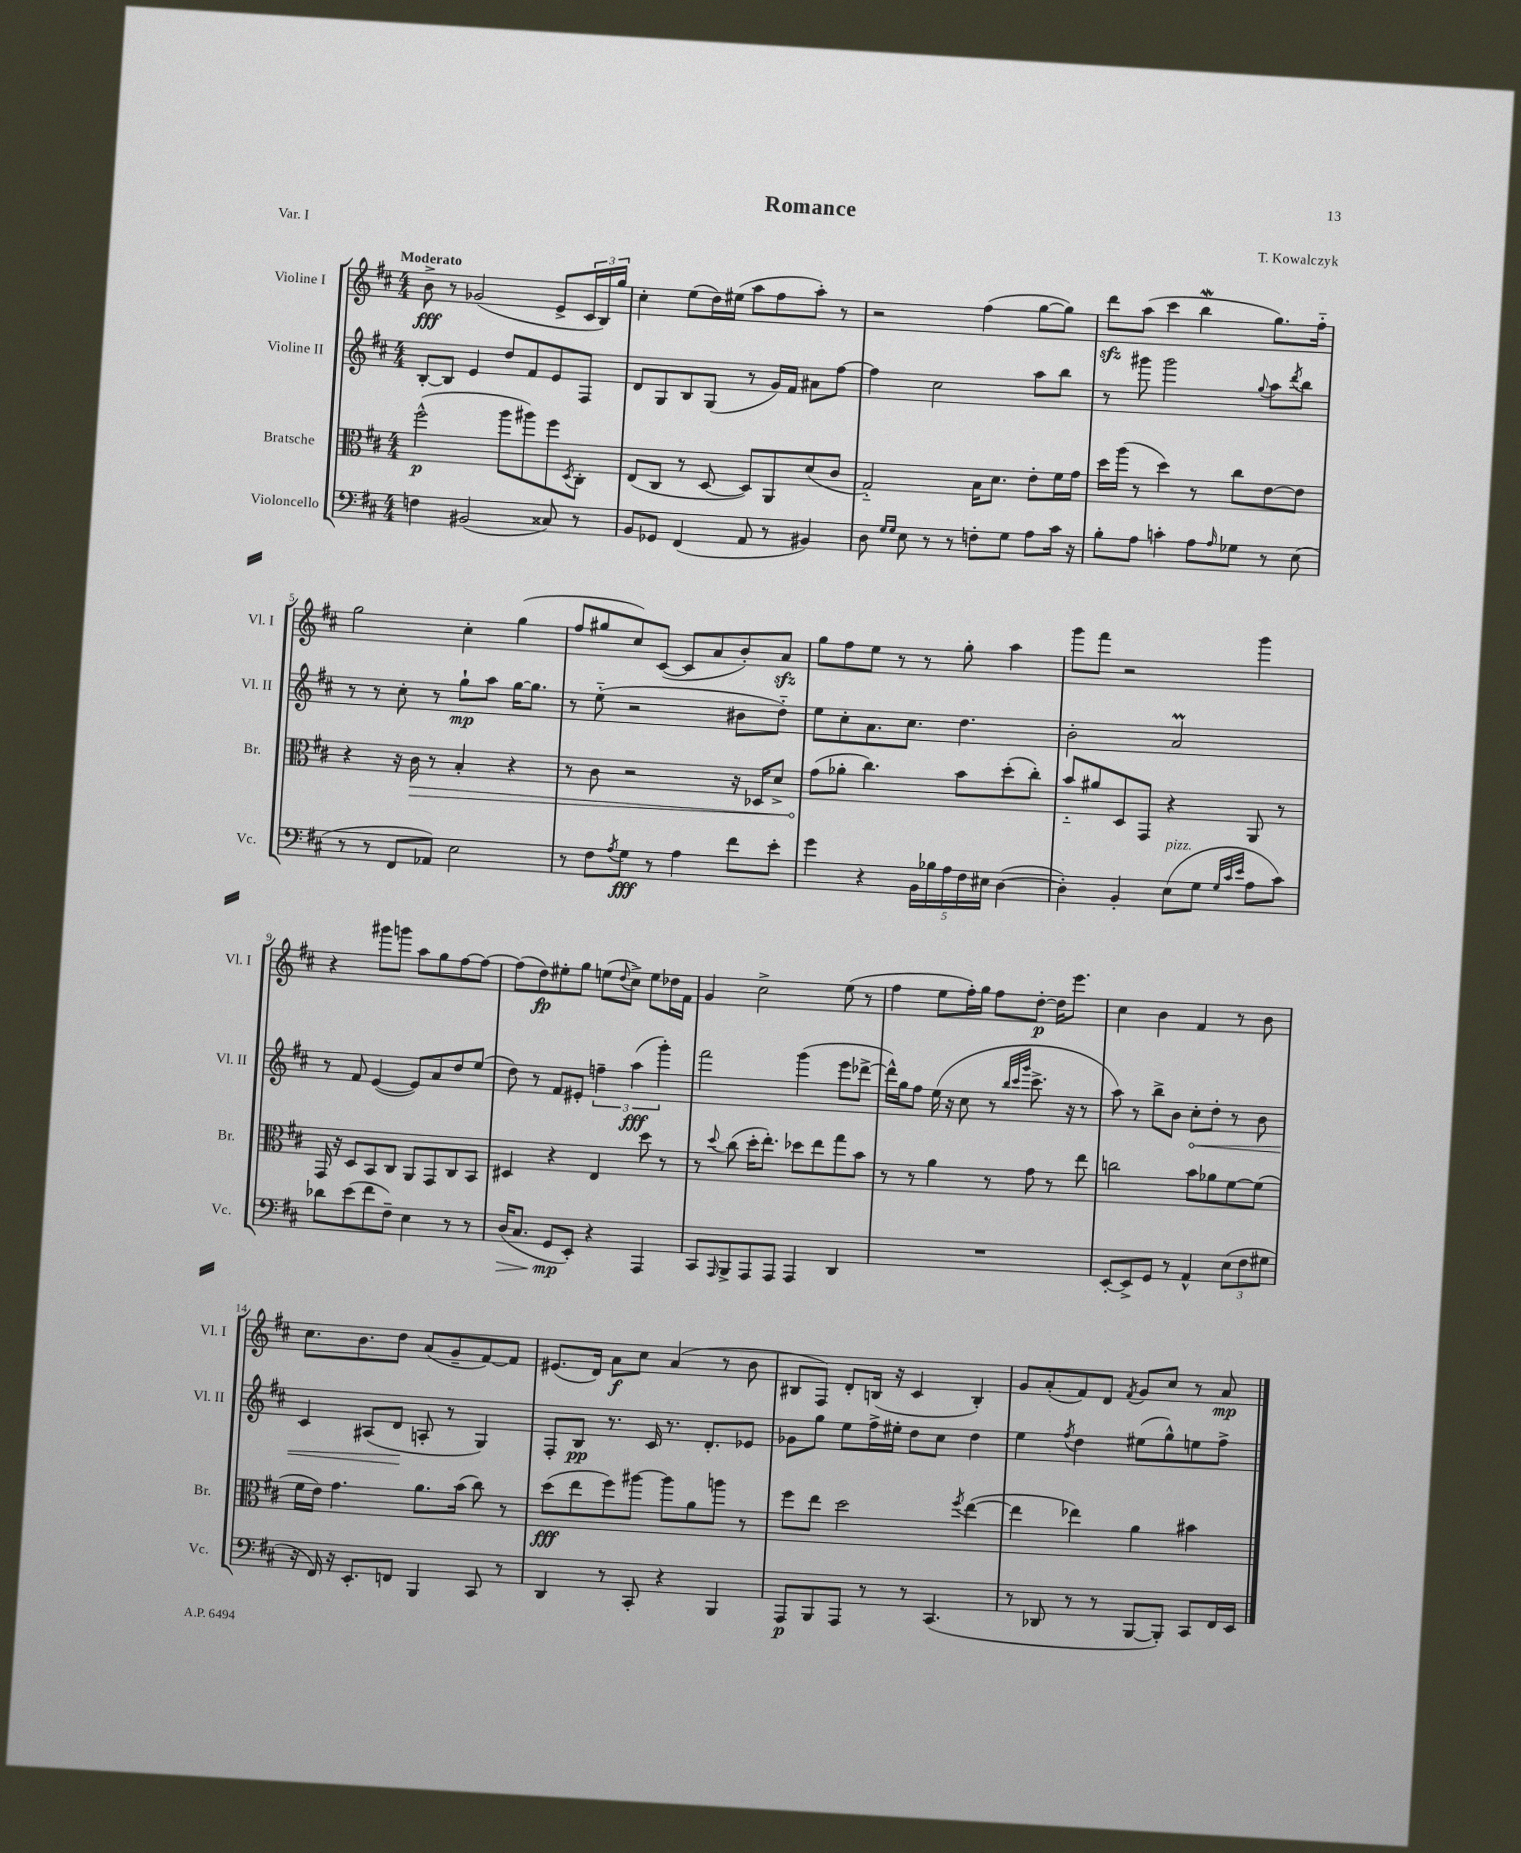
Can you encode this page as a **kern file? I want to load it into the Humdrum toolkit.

**kern	**dynam	**kern	**dynam	**kern	**dynam	**kern	**dynam
*part4	*part4	*part3	*part3	*part2	*part2	*part1	*part1
*staff4	*staff4	*staff3	*staff3	*staff2	*staff2	*staff1	*staff1
*I"Violoncello	*	*I"Bratsche	*	*I"Violine II	*	*I"Violine I	*
*I'Vc.	*	*I'Br.	*	*I'Vl. II	*	*I'Vl. I	*
*clefF4	*	*clefC3	*	*clefG2	*	*clefG2	*
*k[f#c#]	*	*k[f#c#]	*	*k[f#c#]	*	*k[f#c#]	*
*M4/4	*	*M4/4	*	*M4/4	*	*M4/4	*
=1	=1	=1	=1	=1	=1	=1	=1
!	!	!	!	!	!	!LO:TX:a:B:t=Moderato	!
4Fn\	.	(2ff#^^\	p	[8B'/L	.	8b^\	fff
.	.	.	.	8B/J]	.	8r	.
(2BB#X/	.	.	.	4e/	.	(2g-X/	.
.	.	8aa\L	.	8dd/L	.	.	.
.	.	8aa#X\)	.	8f#/	.	.	.
8C##X/)	.	8ff#\	.	8e/	.	8e^/L	.
.	.	8qD/	.	.	.	.	.
8r	.	8C#'\J	.	8F#/J	.	24c#/L	.
.	.	.	.	.	.	24B/)	.
.	.	.	.	.	.	24gg/JJ	.
=2	=2	=2	=2	=2	=2	=2	=2
8BB/L	.	(8E/L	.	8d/L	.	4cc#'\	.
8GG-X/J	.	8C#/J	.	8G/	.	.	.
(4FF#/	.	8r	.	8B/	.	(8ee\L	.
.	.	[8D/	.	(8G/J	.	16dd\L)	.
.	.	.	.	.	.	(16ee#X\JJ	.
8AA/	.	8D/L])	.	8r	.	8aa\L	.
8r	.	8AA/	.	16g/LL)	.	8ff#\	.
.	.	.	.	16f#/JJ	.	.	.
4BB#X/)	.	(8d/	.	8a#X\L	.	8aa'\J)	.
.	.	8c#/J	.	[8ff#\J	.	8r	.
=3	=3	=3	=3	=3	=3	=3	=3
8D\	.	2G/)	.	4ff#\]	.	2r	.
16qqG/LL	.	.	.	.	.	.	.
16qqG/JJ	.	.	.	.	.	.	.
8E\	.	.	.	.	.	.	.
8r	.	.	.	2cc#\	.	.	.
8r	.	.	.	.	.	.	.
8Fn'\L	.	16B\KL	.	.	.	(4ff#\	.
.	.	8.d\J	.	.	.	.	.
8G\J	.	.	.	.	.	.	.
8A\L	.	8e'\L	.	8aa\L	.	[8gg\L	.
16c#\Jk	.	16f#\L	.	8bb\J	.	8gg\J])	.
16r	.	16g\JJ	.	.	.	.	.
=4	=4	=4	=4	=4	=4	=4	=4
8B'\L	.	16dd\LL	.	8r	.	8dddzz\L	.
.	.	(16aa\JJ	.	.	.	.	.
8A\J	.	8r	.	8ggg#X\	.	(8aa\J	.
4cn'\	.	4dd\)	.	2ggg#\	.	4ccc#\	.
8A\L	.	8r	.	.	.	4bbW\	.
16qqA/	.	.	.	.	.	.	.
8G-X\J	.	8cc#\L	.	.	.	.	.
.	.	.	.	8qqgg/	.	.	.
8r	.	[8e\	.	8aa\L	.	8.gg\L)	.
.	.	.	.	8qddd/	.	.	.
(8E\	.	8e\J]	.	8bb\J	.	.	.
.	.	.	.	.	.	16ff#\Jk	.
!!LO:LB:g=z
=5	=5	=5	=5	=5	=5	=5	=5
8r	.	4r	.	8r	.	2gg\	.
8r	.	.	.	8r	.	.	.
8FF#/L	.	16r	.	8cc#'\	.	.	.
!	!	!	!LO:HP:b	!	!	!	!
.	.	16c#\	>	.	.	.	.
8AA-X/J)	.	8r	.	8r	.	.	.
2E\	.	4B'/	.	8gg`\L	mp	4cc#'\	.
.	.	.	.	8aa\J	.	.	.
.	.	4r	.	[16gg\KL	.	(4gg\	.
.	.	.	.	8.gg\J]	.	.	.
=6	=6	=6	=6	=6	=6	=6	=6
8r	.	8r	.	8r	.	8ff#/L	.
8F#\L	.	8c#\	.	(8ee\	.	8gg#X/	.
8qA/	.	.	.	.	.	.	.
8G\J	fff	2r	.	2r	.	8cc#/)	.
8r	.	.	.	.	.	([8c#/J	.
4A\	.	.	.	.	.	8c#/L]	.
.	.	.	.	.	.	8a/	.
8f#\L	.	16r	.	8b#X\L	.	8b'/)	.
.	.	16D-X/KL	.	.	.	.	.
8e'\J	.	8d^/J	.	8dd\J)	.	8azz/J	.
=7	=7	=7	=7	=7	=7	=7	=7
4g\	.	(8g\L	.	8ee\L	.	8gg\L	.
.	.	8a-X'\J	]	8cc#'\	.	8ff#\	.
4r	.	4.cc#\)	.	8.a\	.	8ee\J	.
.	.	.	.	.	.	8r	.
.	.	.	.	8.cc#\J	.	.	.
20BB\LL	.	.	.	.	.	8r	.
20B-X\	.	.	.	.	.	.	.
20A\	.	.	.	.	.	.	.
.	.	8b\L	.	4.dd\	.	8gg'\	.
20F#\	.	.	.	.	.	.	.
20E#X\JJ	.	.	.	.	.	.	.
([4D\	.	(8dd'\	.	.	.	4aa\	.
.	.	8cc#'\J)	.	.	.	.	.
=8	=8	=8	=8	=8	=8	=8	=8
4D'\])	.	8b/L	.	2b'\	.	8ggg\L	.
.	.	8a#X/	.	.	.	8fff#\J	.
4BB'/	.	8D/	.	.	.	2r	.
.	.	8GG/J	.	.	.	.	.
!LO:TX:a:i:t=pizz.	!	!	!	!	!	!	!
(8E\L	.	4r	.	2aM/	.	.	.
8G\J	.	.	.	.	.	.	.
32qqG/LLL	.	.	.	.	.	.	.
32qqc#/	.	.	.	.	.	.	.
32qqe/JJJ	.	.	.	.	.	.	.
8A\L	.	8AA/	.	.	.	4ggg\	.
8c#\J)	.	8r	.	.	.	.	.
!!LO:LB:g=z
=9	=9	=9	=9	=9	=9	=9	=9
8d-X\L	.	16GG/	.	8r	.	4r	.
.	.	16r	.	.	.	.	.
(8e\	.	8D/L	.	8f#/	.	.	.
8f#\	.	8BB/	.	([4e/	.	8ggg#X\L	.
8F#~\J)	.	8C#/J	.	.	.	8gggn\J	.
4E\	.	8AA/L	.	8e/L])	.	8aa\L	.
.	.	8GG/	.	8a/	.	8gg\	.
8r	.	8C#/	.	8dd/	.	[8ff#\	.
8r	.	8BB/J	.	(8ee/J	.	8ff#\J_	.
=10	=10	=10	=10	=10	=10	=10	=10
!	!LO:HP:b	!	!	!	!	!	!
(16D/KL	>	4D#X/	.	8dd\)	.	(8ff#\L]	.
8.C#/J	.	.	.	.	.	.	.
.	.	.	.	8r	.	8dd\)	fp
8GG/L	mp	4r	.	8f#/L	.	8ee#X'\	.
8EE'/J)	]	.	.	8e#X'/J	.	8gg\J	.
4r	.	4E/	.	6ffn~\	.	(8een\L	.
.	.	.	.	.	.	8qqdd/	.
.	.	.	.	.	.	8cc#^\J)	.
.	.	.	.	(6aa\	fff	.	.
4AAA/	.	8dd\	.	.	.	8ee\L	.
.	.	.	.	6ggg'\)	.	.	.
.	.	8r	.	.	.	16dd-X\L	.
.	.	.	.	.	.	16f#\JJ	.
=11	=11	=11	=11	=11	=11	=11	=11
8CC#/L	.	8r	.	2fff#\	.	4g/	.
16qqAAA/	.	8qqdd/	.	.	.	.	.
8BBB^/	.	(8cc#\	.	.	.	.	.
8AAA/	.	16dd'\KL	.	.	.	2cc#^\	.
.	.	8.ee'\J)	.	.	.	.	.
8AAA/J	.	.	.	.	.	.	.
4AAA/	.	8dd-X\L	.	(4ggg\	.	.	.
.	.	8ee\	.	.	.	.	.
4DD/	.	8gg\	.	8eee\L	.	(8ee\	.
.	.	8b\J	.	[8ddd-X^\J	.	8r	.
=12	=12	=12	=12	=12	=12	=12	=12
1r	.	8r	.	16ddd-^^\LL])	.	4ff#\	.
.	.	.	.	16gg\J	.	.	.
.	.	8r	.	8ff#\J	.	.	.
.	.	4a\	.	(16ee\	.	8ee\L	.
.	.	.	.	16r	.	.	.
.	.	.	.	8cc#\	.	16ff#'\L)	.
.	.	.	.	.	.	16gg\JJ	.
.	.	8r	.	8r	.	8ff#\L	.
.	.	.	.	32qqbb/LLL	.	.	.
.	.	.	.	32qqccc#/	.	.	.
.	.	.	.	32qqggg/JJJ	.	.	.
.	.	8g\	.	8.ccc#^\	.	[8dd'\J	p
.	.	8r	.	.	.	16dd\KL]	.
.	.	.	.	16r	.	8.eee\J	.
.	.	8ee\	.	8r	.	.	.
=13	=13	=13	=13	=13	=13	=13	=13
[8EE'/L	.	2ccn\	.	8aa\)	.	4cc#\	.
8EE^/]	.	.	.	8r	.	.	.
8GG/J	.	.	.	8bb^\L	.	4b\	.
8r	.	.	.	8b\J	.	.	.
!	!	!	!	!	!LO:HP:b	!	!
4AA^^/	.	8b\L	.	8cc#'\L	<	4f#/	.
.	.	8a-X\	.	8dd'\J	.	.	.
(12E\L	.	[8f#\	.	8r	.	8r	.
12F#\	.	.	.	.	.	.	.
.	.	(8f#\J]	.	8b\	.	8b\	.
12G#X\J	.	.	.	.	.	.	.
!!LO:LB:g=z
=14	=14	=14	=14	=14	=14	=14	=14
16r	.	16f#\LL	.	4c#/	.	8.cc#\L	.
16FF#/)	.	16e\JJ)	.	.	.	.	.
16r	.	4.g\	.	.	.	.	.
8.EE'/L	.	.	.	.	.	8.b\	.
.	.	.	.	(8A#X/L	.	.	.
8FFn/J	.	.	.	8d/J	.	8dd\J	.
4BBB/	.	8.a\L	.	8An'/	[	(8a/L	.
.	.	.	.	8r	.	8g~/	.
.	.	(16b\Jk	.	.	.	.	.
8CC#/	.	8cc#\)	.	4G/)	.	[8f#/)	.
8r	.	8r	.	.	.	8f#/J]	.
=15	=15	=15	=15	=15	=15	=15	=15
4DD/	.	(8dd\L	fff	8F#'/L	.	(8.e#X/L	.
.	.	8ee\	.	8B/J	pp	.	.
.	.	.	.	.	.	16d/Jk)	.
8r	.	8ff#\)	.	8.r	.	8a\L	f
8CC#'/	.	[8aa#X\J	.	.	.	8cc#\J	.
.	.	.	.	16c#/	.	.	.
4r	.	8aa#\L]	.	8.r	.	(4a/	.
.	.	8a\	.	.	.	.	.
.	.	.	.	8.d'/L	.	.	.
4BBB/	.	8aan\J	.	.	.	8r	.
.	.	8r	.	8e-X/J	.	8b\	.
=16	=16	=16	=16	=16	=16	=16	=16
8AAA/L	p	8ff#\L	.	8g-X\L	.	8B#X/L	.
8BBB/	.	8ee\J	.	8gg\J	.	8F#/J)	.
8AAA/J	.	2dd\	.	8ee\L	.	8d'/L	.
8r	.	.	.	16ff#^\L	.	(16Bn/Jk	.
.	.	.	.	16ee#X'\JJ	.	16r	.
8r	.	.	.	8dd\L	.	4c#/	.
(4.CC#/	.	.	.	8cc#\J	.	.	.
.	.	8qff#/	.	.	.	.	.
.	.	([4ee\	.	4dd\	.	4B'/)	.
=17	=17	=17	=17	=17	=17	=17	=17
8r	.	4ee\]	.	4ee\	.	8g/L	.
8DD-X/	.	.	.	.	.	(8a'/	.
.	.	.	.	8qff#/	.	.	.
8r	.	4ee-X\)	.	4dd\	.	8f#/)	.
8r	.	.	.	.	.	8d/J	.
.	.	.	.	.	.	8qf#/	.
[8BBB/L	.	4a\	.	(8ee#X\L	.	8g/L	.
8BBB'/J])	.	.	.	8gg^^\)	.	8cc#/J	.
8CC#/L	.	4b#X\	.	8een\	.	8r	.
16FF#/L	.	.	.	8ff#^\J	.	8a/	mp
16EE/JJ	.	.	.	.	.	.	.
==	==	==	==	==	==	==	==
*-	*-	*-	*-	*-	*-	*-	*-
